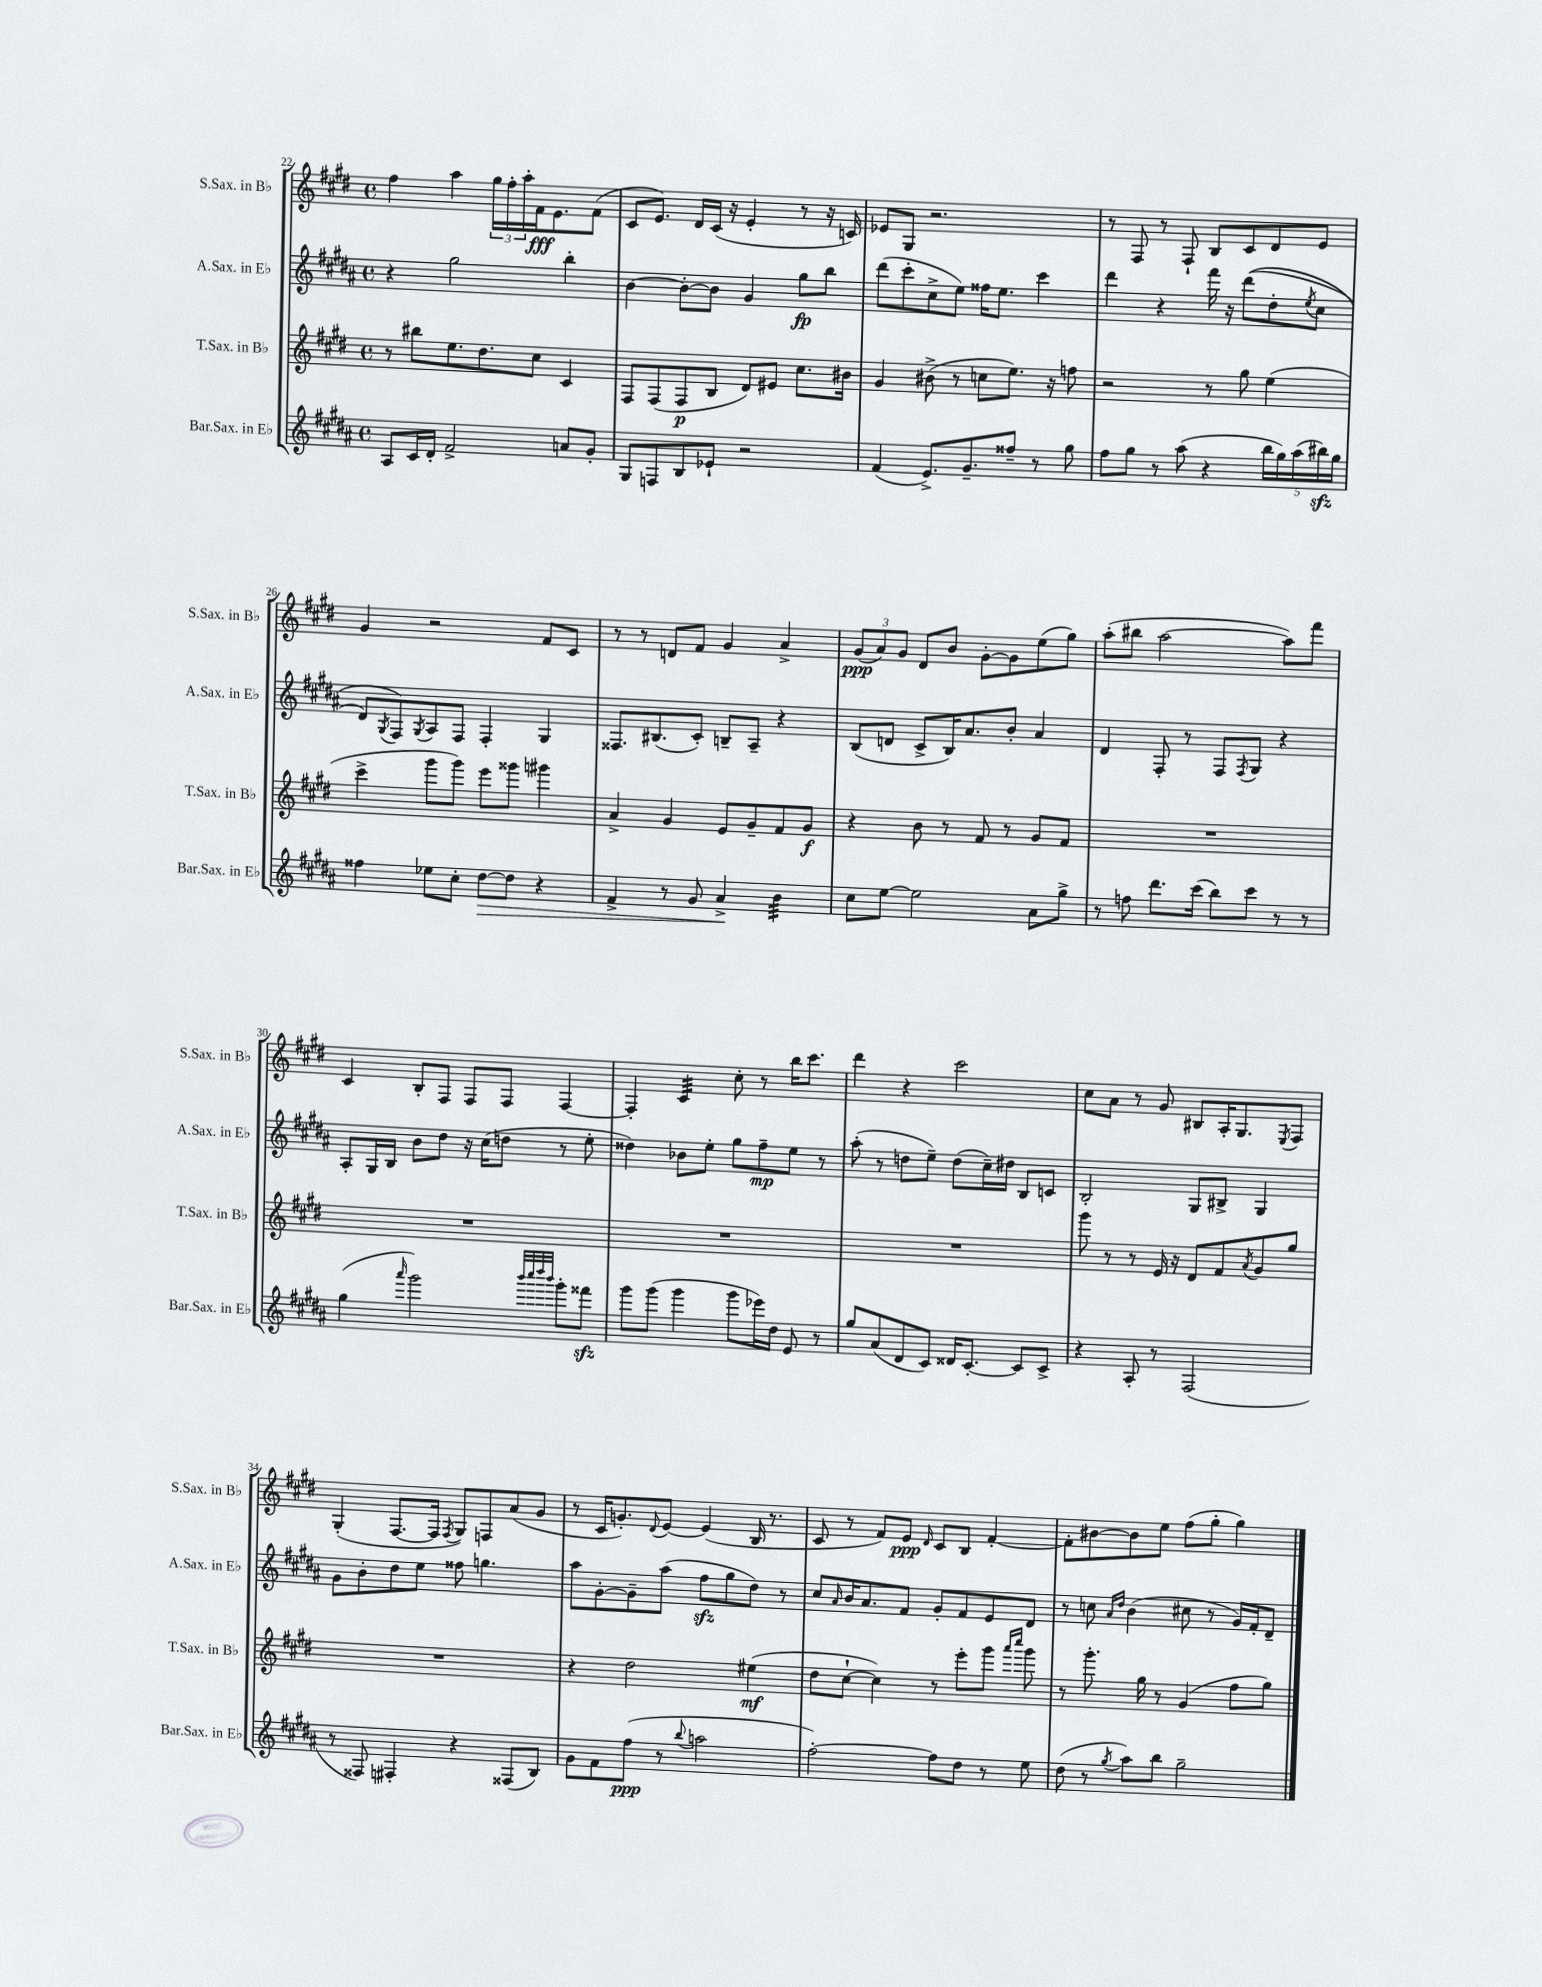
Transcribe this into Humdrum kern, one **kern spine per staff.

**kern	**kern	**kern	**kern
*staff4	*staff3	*staff2	*staff1
*clefG2	*clefG2	*clefG2	*clefG2
*k[f#c#g#d#a#]	*k[f#c#g#d#]	*k[f#c#g#d#a#]	*k[f#c#g#d#]
*M4/4	*M4/4	*M4/4	*M4/4
*met(c)	*met(c)	*met(c)	*met(c)
8A#	8r	4r	4ff#
16c#	8bb#	.	.
16d#'	.	.	.
2f#^	8.ee	2gg#	4aa
.	8.dd#	.	.
.	.	.	24gg#
.	.	.	24ff#'
.	.	.	24aa'
.	8cc#	.	16f#
.	.	.	8.e
8a	4c#	4bb'	.
8g#'	.	.	(8f#
=	=	=	=
8G#	8F#	[4b	8c#
8F	(8F#	.	8.e)
8B	8F#	8b'_	.
.	.	.	16d#
8e-`	8B	8b]	(16c#
.	.	.	16r
2r	8d#)	4g#	4e'
.	8e#	.	.
.	8.cc#	8gg#	8r
.	.	8bb	16r
.	16b#	.	16c)
=	=	=	=
(4f#	4g#	(8ddd#	8e-
.	.	8ccc#'	8G#
8.e^)	(8b#^	8cc#^	2.r
.	8r	8ee)	.
8.g#~	.	.	.
.	8cc	16ff##	.
.	.	8.ee	.
8ff##~	8.ee)	.	.
8r	.	4ccc#	.
.	16r	.	.
8gg#	8ff	.	.
=	=	=	=
8ff#	2r	4ddd#	8r
8gg#	.	.	8F#
8r	.	4r	8r
(8aa#	.	.	8F#`
4r	8r	16fff#	8B
.	.	16r	.
.	8gg#	&((8ddd#	8c#
20bb	(4ee	8dd#'	8d#
20gg#)	.	.	.
(20aa#	.	.	.
.	.	8qee	.
.	.	8cc#	8e
20bb#)	.	.	.
20gg#	.	.	.
=	=	=	=
4ff##	4ccc#^	8d#)	4g#
.	.	8qG#	.
.	.	8F#&)	.
.	.	8qG#	.
8ee-	8ggg#	8A#	2r
8cc#'	8ggg#)	8F#	.
[8dd#	8eee	4F#'	.
8dd#]	8ggg##	.	.
4r	4ggg#	4G#	8f#
.	.	.	8c#
=	=	=	=
4f#^	4a^	8.F##	8r
.	.	.	8r
.	.	(8.B#	.
8r	4g#	.	8d
8g#	.	8c#')	8f#
4a#^	8e	8B~	4g#
.	8g#~	8A#~	.
4b	8f#	4r	4a^
.	8g#	.	.
=	=	=	=
8cc#	4r	(8B	(12g#
.	.	.	12a)
[8ee	.	8d	.
.	.	.	12g#
2ee]	8b	8c#^	8d#
.	8r	16B)	8b
.	.	8.a#	.
.	8f#	.	[8g#'
.	8r	8b'	8g#]
8a#	8g#	4a#	(8ee
8gg#^	8f#	.	8gg#)
=	=	=	=
8r	1r	4d#	(8aa'
8ff	.	.	8bb#
8.ddd#	.	8F#'	[2aa
.	.	8r	.
(16ccc#	.	.	.
8bb)	.	8F#	.
.	.	8qF#	.
8ccc#	.	8G#	.
8r	.	4r	8aa])
8r	.	.	8fff#
=	=	=	=
(4gg#	1r	8A#'	4c#
.	.	16G#	.
.	.	16B	.
16qqaaa#	.	.	.
2ggg#)	.	8b	8B'
.	.	8dd#	8F#
.	.	16r	8F#
.	.	(16cc#	.
.	.	8dd	8F#
32qqbbb	.	.	.
32qqcccc#	.	.	.
32qqdddd#	.	.	.
32qqbbb	.	.	.
8ggg#'	.	8r	[4F#
8fff##	.	8ee'	.
=	=	=	=
8ggg#	1r	4dd##)	4F#']
(8ggg#	.	.	.
4ggg#	.	8b-	4c#
.	.	8ee'	.
8ggg#	.	8gg#	8cc#'
16eee-)	.	8ff#~	8r
16dd#	.	.	.
8e	.	8ee	16bb
.	.	.	8.ccc#
8r	.	8r	.
=	=	=	=
8gg#	1r	(8aa#'	4ddd#
(8a#	.	8r	.
8d#	.	8dd	4r
8c#)	.	8ee~)	.
16d##	.	(8dd	2ccc#
[8.c#'	.	.	.
.	.	16cc#~)	.
.	.	16dd#	.
8c#]	.	8B	.
8c#^	.	8c	.
=	=	=	=
4r	8ggg#	2B'	8cc#
.	8r	.	8a
8A#'	8r	.	8r
8r	16e	.	8g#
.	16r	.	.
(2F#	8d#	8G#	8B#
.	8f#	8B#^	16A'
.	.	.	8.G#
.	8qa	.	.
.	8g#	4G#	.
.	.	.	8qE
.	8gg#	.	8F#
=	=	=	=
8r	1r	8g#	(4G#'
8F##)	.	8b'	.
4F#'	.	8dd#	[8.F#
.	.	8ee	.
.	.	.	16F#]
.	.	.	8qF#
4r	.	8ff##	8G#)
.	.	4.gg	8F
(8F##	.	.	(8a
8B)	.	.	8g#
=	=	=	=
8g#	4r	8aa#	8r
8f#	.	[8g#'	16c#
.	.	.	8.g')
(8ff#	2dd#	8g#~]	.
.	.	.	8qqd#
8r	.	(8aa#	[8e
8qqbb	.	.	.
2aa	.	8ff#	(4e]
.	.	8gg#	.
.	(4ee#	8dd#)	16B
.	.	.	8.r
.	.	8r	.
=	=	=	=
[2ff#')	8dd#	8cc#	8c#
.	.	16qqa#	.
.	[8cc#`	16b	8r
.	.	8.a#	.
.	4cc#])	.	8f#)
.	.	8f#	8e
.	.	.	16qqd#
8ff#]	8r	8g#'	8c#
8dd#	8eee'	8f#	8B
8r	8ggg#	8e	[4f#'
.	16qqaaa	.	.
.	16qqcccc#	.	.
8ee	8ggg#	8d#	.
=	=	=	=
(8dd#	8r	8r	8f#']
8r	8.ggg#'	8cc	[8b#
.	.	16qqa#	.
8qgg#	.	16qqdd#	.
8aa#)	.	(4b	8b#]
.	16gg#	.	.
8bb	8r	.	8ee
2gg#~	(4g#	8cc#	(8ff#
.	.	8r	8gg#'
.	8ff#	16g#)	4gg#)
.	.	16f#'	.
.	8gg#)	8d#~	.
==	==	==	==
*-	*-	*-	*-
